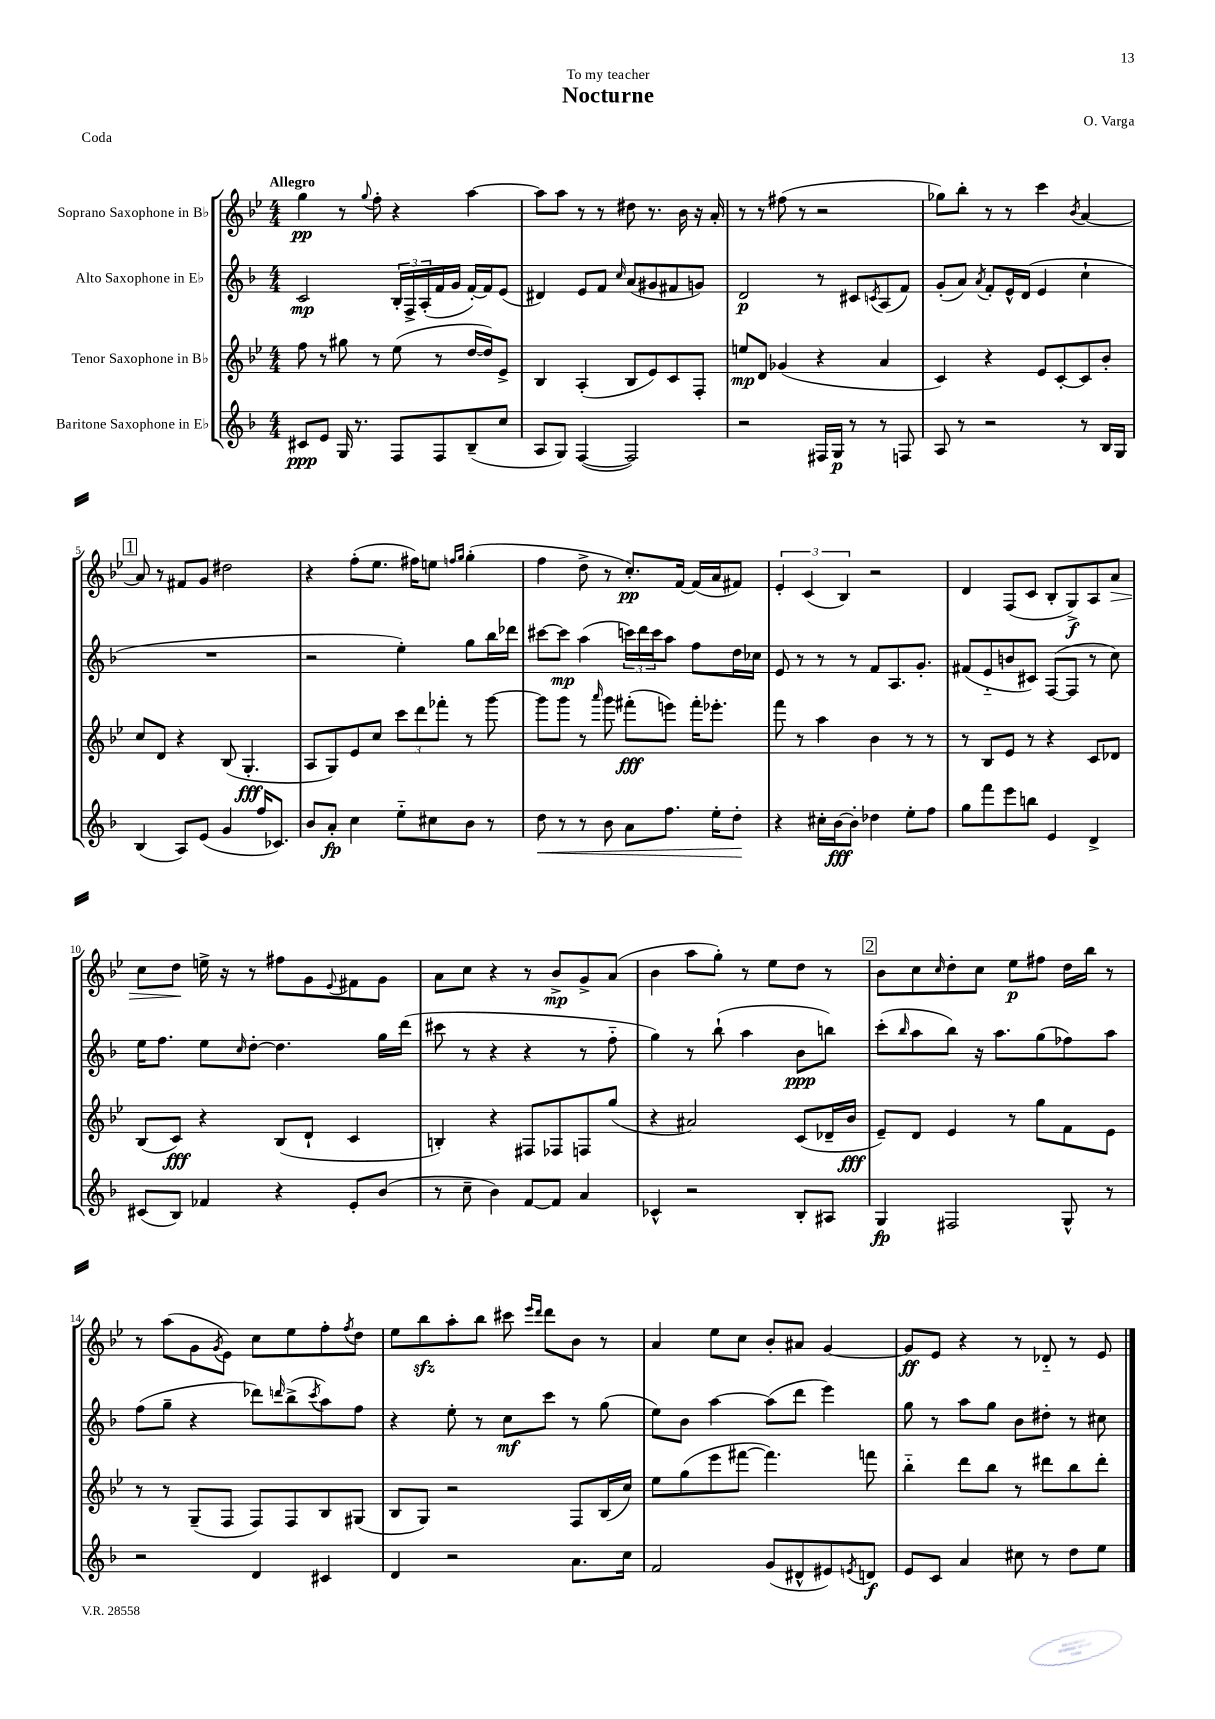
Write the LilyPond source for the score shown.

\header { title = "Nocturne" composer = "O. Varga" dedication = "To my teacher" piece = "Coda" }
<<
\new StaffGroup <<
\new Staff = "s0" \with { instrumentName = "Soprano Saxophone in Bb" } {
    \clef treble \key bes \major \numericTimeSignature \time 4/4 \tempo "Allegro"
    g''4\pp r8 \appoggiatura { g''8 } f''8-. r4 a''4~ |
    a''8 a''8 r8 r8 dis''8 r8. bes'16 r16 a'16-. |
    r8 r8 fis''8( r8 r2 |
    ges''8) bes''8-. r8 r8 c'''4 \acciaccatura { bes'8 } a'4~ |
    \mark \markup { \box "1" } a'8 r8 fis'8 g'8 dis''2 |
    r4 f''8-.( ees''8. fis''16) e''8 \grace { f''16 g''16 } g''4-.( |
    f''4 d''8-> r8 c''8.-.\pp) f'16~ f'16( a'16 fis'8) |
    \tuplet 3/2 { ees'4-. c'4( bes4) } r2 |
    d'4 f8( c'8 bes8-. g8->\f) a8 a'8\> |
    c''8 d''8\! e''16-> r16 r8 fis''8 g'8 \appoggiatura { ees'8 } fis'8 g'8 |
    a'8 c''8 r4 r8 bes'8->\mp g'8-> a'8( |
    bes'4 a''8 g''8-.) r8 ees''8 d''8 r8 |
    \mark \markup { \box "2" } bes'8 c''8 \grace { c''16 } d''8-. c''8 ees''8\p fis''8 d''16 bes''16 r8 |
    r8 a''8( g'8 \acciaccatura { g'8 } ees'8) c''8 ees''8 f''8-. \acciaccatura { f''8 } d''8 |
    ees''8 bes''8\sfz a''8-. bes''8 cis'''8 \grace { ees'''16 d'''16 } d'''8 bes'8 r8 |
    a'4 ees''8 c''8 bes'8-. ais'8 g'4~ |
    g'8\ff ees'8 r4 r8 des'8-_ r8 ees'8 \bar "|." |
}
\new Staff = "s1" \with { instrumentName = "Alto Saxophone in Eb" } {
    \clef treble \key f \major \numericTimeSignature \time 4/4
    c'2\mp \tuplet 3/2 { bes16-. f16-> a16-.( } f'16 g'16 f'16~-.) f'16 e'8( |
    dis'4) e'8 f'8 \grace { c''16 } a'8( gis'8 fis'8 g'8) |
    d'2\p r8 cis'8 \acciaccatura { c'8 } a8( f'8) |
    g'8-.( a'8) \acciaccatura { a'8 } f'8-. e'16-^ d'16( e'4 c''4-! |
    \mark \markup { \box "1" } R1 |
    r2 e''4-.) g''8 bes''16 des'''16 |
    cis'''8~ cis'''8\mp a''4( \tuplet 3/2 { c'''16) d'''16 c'''16 } a''8 f''8 d''16 ces''16 |
    e'8 r8 r8 r8 f'8 a8. g'8.-. |
    fis'8( e'8-_ b'8 cis'8) f8~( f8 r8 c''8) |
    e''16 f''8. e''8 \grace { c''16 } d''8~-. d''4. g''16 d'''16( |
    cis'''8 r8 r4 r4 r8 f''8-_ |
    g''4) r8 bes''8-!( a''4 bes'8\ppp b''8) |
    \mark \markup { \box "2" } c'''8-.( \grace { bes''16 } a''8 bes''8) r16 a''8. g''8( fes''8) a''8 |
    f''8( g''8-- r4 des'''8) \grace { d'''16 } bes''8->( \acciaccatura { c'''8 } a''8) f''8 |
    r4 e''8-. r8 c''8\mf c'''8 r8 g''8( |
    e''8) bes'8 a''4~ a''8( d'''8 e'''4) |
    g''8 r8 a''8 g''8 bes'8 dis''8-. r8 cis''8 \bar "|." |
}
\new Staff = "s2" \with { instrumentName = "Tenor Saxophone in Bb" } {
    \clef treble \key bes \major \numericTimeSignature \time 4/4
    f''8 r8 gis''8 r8 ees''8( r8 d''16~ d''16) ees'8-> |
    bes4 a4-.( bes8 ees'8) c'8 f8-. |
    e''8\mp d'8 ges'4( r4 a'4 |
    c'4) r4 ees'8 c'8~-. c'8 bes'8-. |
    \mark \markup { \box "1" } c''8 d'8 r4 bes8( g4.-.\fff |
    a8 g8) ees'8 c''8 \tuplet 3/2 { c'''8 d'''8 fes'''8-. } r8 g'''8~ |
    g'''8 g'''8 r8 \grace { a'''16 } g'''8 fis'''8-.\fff( e'''8) fis'''16-. ees'''8.-. |
    f'''8 r8 a''4 bes'4 r8 r8 |
    r8 bes8 ees'8 r8 r4 c'8 des'8 |
    bes8( c'8\fff) r4 bes8( d'8-! c'4 |
    b4-.) r4 fis8 fes8 f8 g''8( |
    r4 ais'2) c'8( des'16-- bes'16\fff |
    \mark \markup { \box "2" } ees'8--) d'8 ees'4 r8 g''8 f'8 ees'8 |
    r8 r8 g8--( f8 f8) f8 bes8 gis8( |
    bes8 g8) r2 f8 bes16( c''16) |
    ees''8 g''8( ees'''8 fis'''8~ fis'''4.) f'''8 |
    bes''4-_ d'''8 bes''8 r8 dis'''8 bes''8 dis'''8-. \bar "|." |
}
\new Staff = "s3" \with { instrumentName = "Baritone Saxophone in Eb" } {
    \clef treble \key f \major \numericTimeSignature \time 4/4
    cis'8\ppp e'8 g16 r8. f8 f8 bes8--( c''8 |
    a8 g8) f4~( f2) |
    r2 fis16 g16\p r8 r8 f8 |
    a8 r8 r2 r8 bes16 g16 |
    \mark \markup { \box "1" } bes4( a8) e'8( g'4 f''16 ces'8.) |
    bes'8 a'8-.\fp c''4 e''8-_ cis''8 bes'8 r8 |
    d''8\< r8 r8 bes'8 a'8 f''8. e''16-. d''8-.\! |
    r4 cis''16-. bes'16~\fff bes'8-. des''4 e''8-. f''8 |
    g''8 f'''8 e'''8 b''8 e'4 d'4-> |
    cis'8( bes8) fes'4 r4 e'8-. bes'8( |
    r8 c''8-- bes'4) f'8~ f'8 a'4 |
    ces'4-^ r2 bes8-. ais8 |
    \mark \markup { \box "2" } g4\fp fis2 g8-^ r8 |
    r2 d'4 cis'4 |
    d'4 r2 a'8. c''16 |
    f'2 g'8( dis'8-^ eis'8) \acciaccatura { e'8 } d'8\f |
    e'8 c'8 a'4 cis''8 r8 d''8 e''8 \bar "|." |
}
>>
>>
